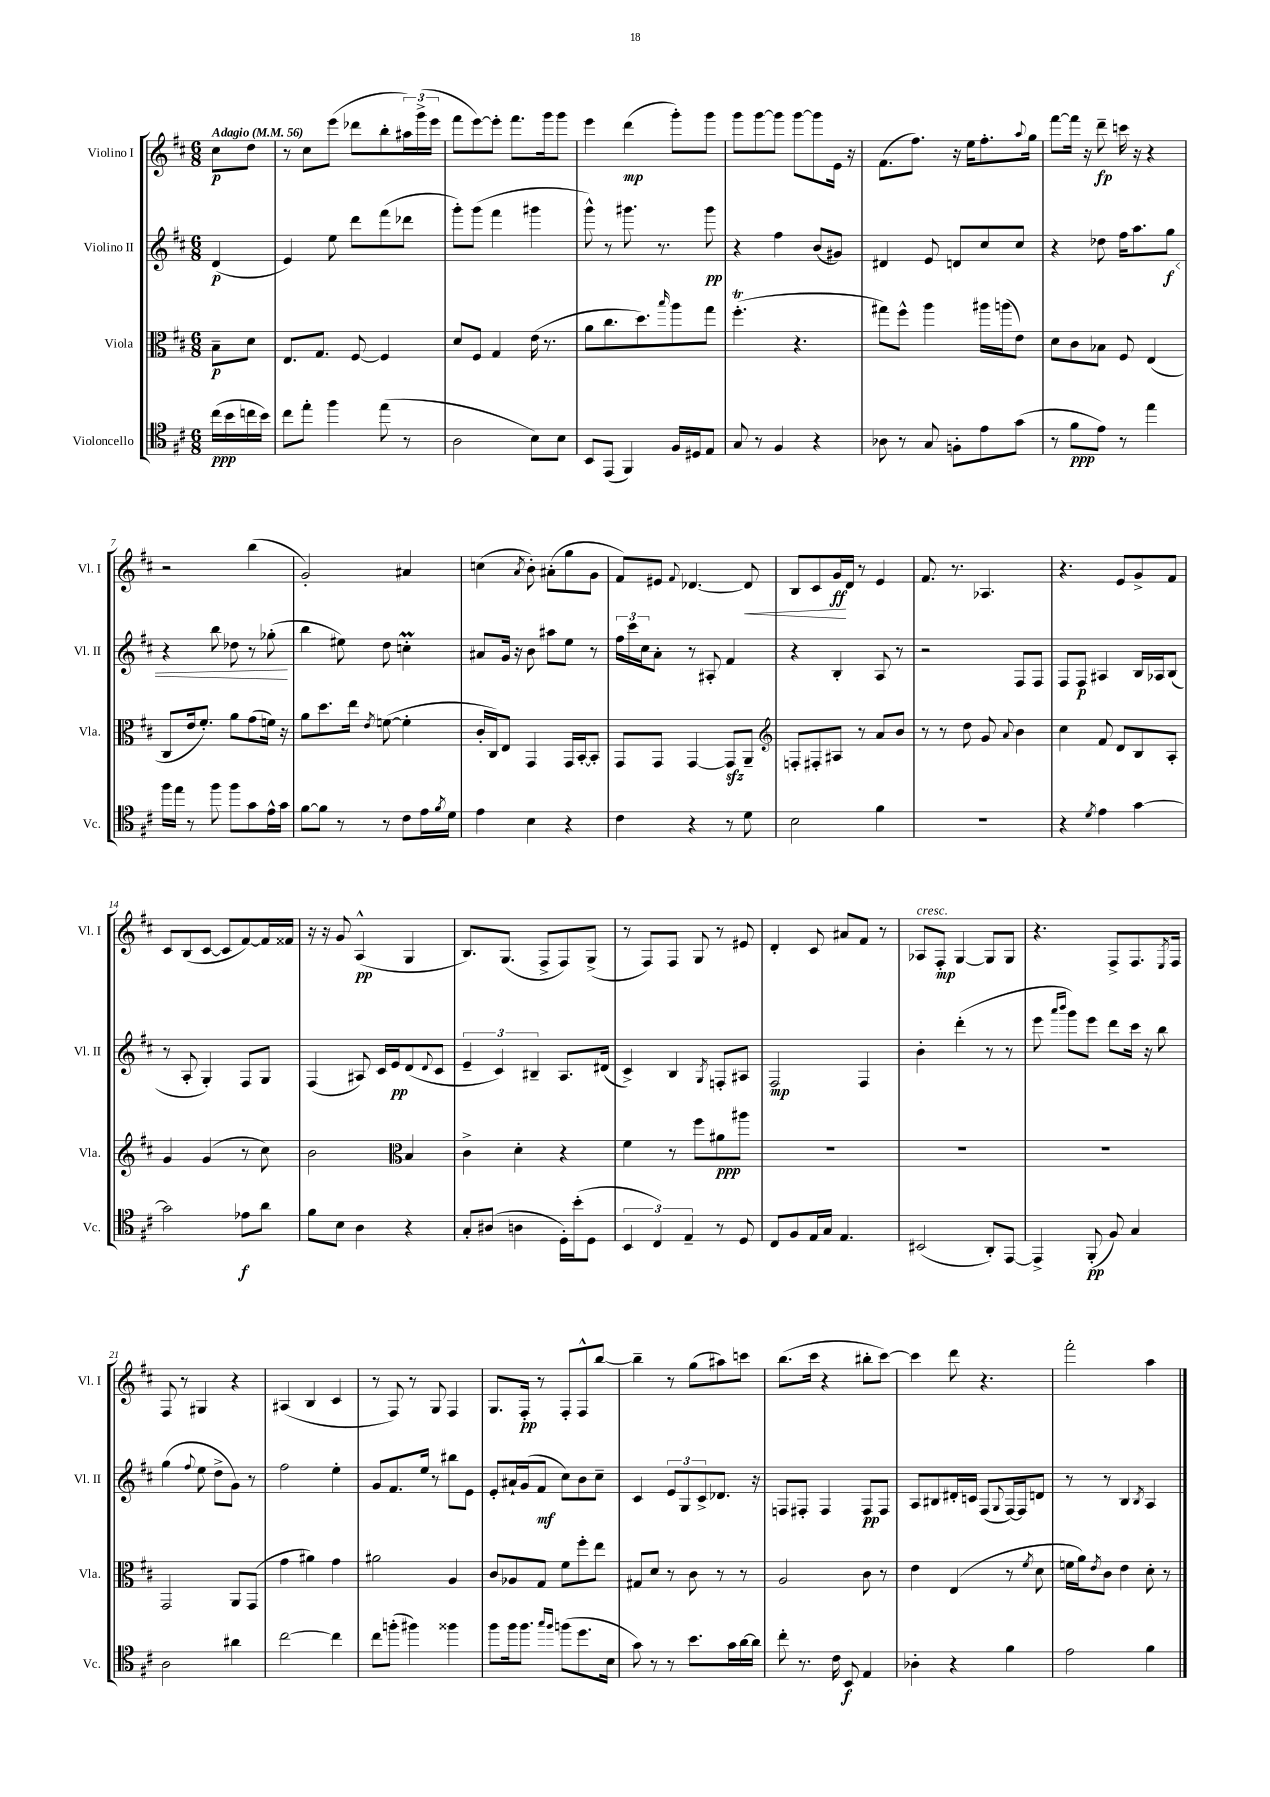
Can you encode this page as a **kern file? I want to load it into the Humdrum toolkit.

**kern	**dynam	**kern	**dynam	**kern	**dynam	**kern	**dynam
*part4	*part4	*part3	*part3	*part2	*part2	*part1	*part1
*staff4	*staff4	*staff3	*staff3	*staff2	*staff2	*staff1	*staff1
*I"Violoncello	*	*I"Viola	*	*I"Violino II	*	*I"Violino I	*
*I'Vc.	*	*I'Vla.	*	*I'Vl. II	*	*I'Vl. I	*
*clefC4	*	*clefC3	*	*clefG2	*	*clefG2	*
*k[f#c#]	*	*k[f#c#]	*	*k[f#c#]	*	*k[f#c#]	*
*M6/8	*	*M6/8	*	*M6/8	*	*M6/8	*
*MM56	*	*MM56	*	*MM56	*	*MM56	*
=	=	=	=	=	=	=	=
!	!	!	!	!	!	!LO:TX:a:B:t=Adagio	!
(16cc#\LL	ppp	8B~\L	p	(4d/	p	8cc#\L	p
16b\	.	.	.	.	.	.	.
16ccn\	.	8d\J	.	.	.	8dd\J	.
16b\JJ)	.	.	.	.	.	.	.
=1	=1	=1	=1	=1	=1	=1	=1
8cc#\L	.	8.E/L	.	4e/)	.	8r	.
8ee'\J	.	.	.	.	.	8cc#\L	.
.	.	8.G/J	.	.	.	.	.
4ff#\	.	.	.	8ee\	.	(8eee\J	.
.	.	[8F#/	.	8ddd\L	.	8ddd-X\L	.
(8ee\	.	4F#/]	.	(8fff#\	.	8bb'\	.
8r	.	.	.	8ddd-X\J	.	24aa#X\L)	.
.	.	.	.	.	.	(24ggg^\	.
.	.	.	.	.	.	24eee\JJ	.
=2	=2	=2	=2	=2	=2	=2	=2
2A\	.	8d/L	.	8ggg'\L)	.	8fff#\L	.
.	.	8F#/J	.	(8ggg\J	.	[8eee\)	.
.	.	4G/	.	4fff#\	.	8eee'\J]	.
.	.	.	.	.	.	8.fff#\L	.
8B\L)	.	(16e\	.	4ggg#X\	.	.	.
.	.	8.r	.	.	.	16ggg\k	.
8B\J	.	.	.	.	.	8ggg\J	.
=3	=3	=3	=3	=3	=3	=3	=3
8BB/L	.	8a\L	.	8ggg^^\)	.	4eee\	.
(8EE/J	.	8.cc#\	.	8r	.	.	.
4FF#/)	.	.	.	8.ggg#X\	.	(4ddd\	mp
.	.	8.dd\)	.	.	.	.	.
.	.	.	.	8.r	.	.	.
.	.	16qqbb/	.	.	.	.	.
16F#/LL	.	8aa\	.	.	.	8ggg'\L)	.
16D#X/J	.	.	.	.	.	.	.
8E/J	.	8gg\J	.	8ggg#\	pp	8ggg\J	.
=4	=4	=4	=4	=4	=4	=4	=4
8G/	.	(4.ff#t'\	.	4r	.	8ggg\L	.
8r	.	.	.	.	.	[8ggg\	.
4F#/	.	.	.	4ff#\	.	8ggg\J]	.
.	.	4.r	.	.	.	[8ggg\L	.
4r	.	.	.	(8b/L	.	8ggg\]	.
.	.	.	.	8g#X/J)	.	16e\Jk	.
.	.	.	.	.	.	16r	.
=5	=5	=5	=5	=5	=5	=5	=5
8A-X\	.	8gg#X\L)	.	4d#X/	.	(8.f#\L	.
8r	.	8ff#^^\J	.	.	.	.	.
.	.	.	.	.	.	8.ff#\J)	.
8G/	.	4aa\	.	8e/	.	.	.
8Fn'\L	.	.	.	8dn/L	.	16r	.
.	.	.	.	.	.	16ee\KL	.
8e\	.	16aa#X\LL	.	8cc#/	.	8.ff#'\	.
.	.	(16aan\J	.	.	.	.	.
(8g\J	.	8e\J)	.	8cc#/J	.	.	.
.	.	.	.	.	.	8qqaa/	.
.	.	.	.	.	.	16gg\Jk	.
=6	=6	=6	=6	=6	=6	=6	=6
8r	.	8d\L	.	4r	.	[8fff#\L	.
8f#\L	ppp	8c#\	.	.	.	16fff#\Jk]	.
.	.	.	.	.	.	16r	.
8e\J)	.	8B-X\J	.	8dd-X\	.	8ddd~\	fp
8r	.	8F#/	.	16ff#\KL	.	16cccn\	.
.	.	.	.	8.aa\	.	16r	.
4ee\	.	(4E/	.	.	.	4r	.
!	!	!	!	!	!LO:HP:b	!	!
.	.	.	.	8gg\J	< f	.	.
!!LO:LB:g=z
=7	=7	=7	=7	=7	=7	=7	=7
16ff#\LL	.	8C#/L	.	4r	.	2r	.
16ee\JJ	.	.	.	.	.	.	.
8r	.	16e/k	.	.	.	.	.
.	.	8.f#'/J)	.	.	.	.	.
8ff#\	.	.	.	8bb\	.	.	.
8ff#\L	.	8a\L	.	8dd-X\	.	.	.
8g\	.	(8g\	.	8r	.	(4bb\	.
16e^^\L	.	16fn\Jk)	.	(8gg-X'\	.	.	.
16g\JJ	.	16r	.	.	.	.	.
.	.	.	.	.	[	.	.
=8	=8	=8	=8	=8	=8	=8	=8
[8f#\L	.	8a\L	.	4bb\	.	2g'/)	.
8f#\J]	.	8.dd\	.	.	.	.	.
8r	.	.	.	8ee#X\)	.	.	.
.	.	16ee\Jk	.	.	.	.	.
.	.	8qe/	.	.	.	.	.
8r	.	([8fn\	.	8dd\	.	.	.
8c#\L	.	4f'\]	.	4ccnM'\	.	4a#X/	.
16e\L	.	.	.	.	.	.	.
8qf#/	.	.	.	.	.	.	.
16d\JJ	.	.	.	.	.	.	.
=9	=9	=9	=9	=9	=9	=9	=9
4e\	.	16c#'/LL	.	8a#X/L	.	(4ccn\	.
.	.	16C#/J)	.	.	.	.	.
.	.	8E/J	.	16g/Jk	.	.	.
.	.	.	.	16r	.	.	.
.	.	.	.	.	.	8qa/	.
4B\	.	4GG/	.	8b\	.	8b'\)	.
.	.	.	.	8aa#X\L	.	(8a#X'\L	.
4r	.	16GG/LL	.	8ee\J	.	8gg\	.
.	.	[16BB'/J	.	.	.	.	.
.	.	8BB'/J]	.	8r	.	8g\J	.
=10	=10	=10	=10	=10	=10	=10	=10
4c#\	.	8GG/L	.	24ff#\LL	.	8f#/L)	.
.	.	.	.	24ccc#\	.	.	.
.	.	.	.	24cc#\J	.	.	.
.	.	8GG/J	.	8a'\J	.	8e#X/J	.
.	.	.	.	.	.	8qqf#/	.
4r	.	[4GG/	.	8r	.	[4.d-X/	.
.	.	.	.	8A#X'/	.	.	.
8r	.	8GGzz/L]	.	4f#/	.	.	.
!	!	!	!	!	!	!	!LO:HP:b
8d\	.	8AA~/J	.	.	.	8d-/]	<
=11	=11	=11	=11	=11	=11	=11	=11
*	*	*clefG2	*	*	*	*	*
2B\	.	8Fn'/L	.	4r	.	8B/L	.
.	.	8F#X'/	.	.	.	8c#/	.
.	.	8A#X/J	.	4B'/	.	16g/L	ff
.	.	.	.	.	.	16d/JJ	[
.	.	8r	.	.	.	8r	.
4f#\	.	8a/L	.	8A/	.	4e/	.
.	.	8b/J	.	8r	.	.	.
=12	=12	=12	=12	=12	=12	=12	=12
2.r	.	8r	.	2r	.	8.f#/	.
.	.	8r	.	.	.	.	.
.	.	.	.	.	.	8.r	.
.	.	8dd\	.	.	.	.	.
.	.	8g/	.	.	.	4.A-X/	.
.	.	8qqa/	.	.	.	.	.
.	.	4b\	.	8F#/L	.	.	.
.	.	.	.	8F#/J	.	.	.
=13	=13	=13	=13	=13	=13	=13	=13
4r	.	4cc#\	.	8F#/L	.	4.r	.
.	.	.	.	8F#/J	p	.	.
8qd/	.	.	.	.	.	.	.
4e\	.	8f#/	.	4A#X/	.	.	.
.	.	8d/L	.	.	.	8e/L	.
[4g\	.	8B/	.	16B/LL	.	8g^/	.
.	.	.	.	16A-X/J	.	.	.
.	.	8A'/J	.	(8B/J	.	8f#/J	.
!!LO:LB:g=z
=14	=14	=14	=14	=14	=14	=14	=14
2g\]	.	4g/	.	8r	.	8c#/L	.
.	.	.	.	8A'/	.	(8B/	.
.	.	(4g/	.	4G'/)	.	[8c#/J	.
.	.	.	.	.	.	8c#/L]	.
8e-X\L	f	8r	.	8F#/L	.	[8f#/)	.
8a\J	.	8cc#\)	.	8G/J	.	16f#/L]	.
.	.	.	.	.	.	16f##X/JJ	.
=15	=15	=15	=15	=15	=15	=15	=15
8f#\L	.	2b\	.	(4F#/	.	16r	.
.	.	.	.	.	.	16r	.
8B\J	.	.	.	.	.	8g/	.
4A\	.	.	.	8A#X/)	.	(4A^^/	pp
.	.	.	.	16c#/LL	.	.	.
.	.	.	.	16e/J	pp	.	.
*	*	*clefC3	*	*	*	*	*
4r	.	4B/	.	(8d/	.	4G/	.
.	.	.	.	8qqd/	.	.	.
.	.	.	.	8c#/J	.	.	.
=16	=16	=16	=16	=16	=16	=16	=16
8G'/L	.	4c#^\	.	6e~/	.	8.B/L)	.
(8A#X/J	.	.	.	.	.	.	.
.	.	.	.	6c#/)	.	.	.
.	.	.	.	.	.	(8.G/J	.
4An\	.	4d'\	.	.	.	.	.
.	.	.	.	6B#X~/	.	.	.
.	.	.	.	.	.	8F#^/L	.
16D'\LL)	.	4r	.	8.A/L	.	8F#/)	.
(16b'\J	.	.	.	.	.	.	.
8D\J	.	.	.	.	.	(8G^/J	.
.	.	.	.	(16d#X/Jk	.	.	.
=17	=17	=17	=17	=17	=17	=17	=17
6BB/	.	4f#\	.	4c#^/)	.	8r	.
.	.	.	.	.	.	8F#/L)	.
6C#/)	.	.	.	.	.	.	.
.	.	8r	.	4B/	.	8F#/J	.
6E~/	.	.	.	.	.	.	.
.	.	8ff#\L	.	.	.	8G/	.
.	.	.	.	8qG/	.	.	.
8r	.	8a#X\	ppp	8Fn'/L	.	8r	.
8D/	.	8aa#X\J	.	8A#X/J	.	8e#X/	.
=18	=18	=18	=18	=18	=18	=18	=18
8C#/L	.	2.r	.	2F#/	mp	4d'/	.
8F#/	.	.	.	.	.	.	.
16E/L	.	.	.	.	.	8c#/	.
16G/JJ	.	.	.	.	.	.	.
4.E/	.	.	.	.	.	8a#X/L	.
.	.	.	.	4F#/	.	8f#/J	.
.	.	.	.	.	.	8r	.
=19	=19	=19	=19	=19	=19	=19	=19
!	!	!	!	!	!	!LO:TX:a:i:t=cresc.	!
(2BB#X/	.	2.r	.	4b'\	.	8A-X/L	.
.	.	.	.	.	.	8F#'/J	mp
.	.	.	.	(4ddd'\	.	[4G/	.
8AA'/L)	.	.	.	8r	.	8G/L]	.
[8EE/J	.	.	.	8r	.	8G/J	.
=20	=20	=20	=20	=20	=20	=20	=20
4EE^/]	.	2.r	.	8eee\	.	4.r	.
.	.	.	.	16qqaaa/LL	.	.	.
.	.	.	.	16qqbbb/JJ	.	.	.
.	.	.	.	8ggg\L)	.	.	.
(8FF#'/	pp	.	.	8eee\J	.	.	.
8F#/)	.	.	.	8ddd\L	.	8F#^/L	.
4G/	.	.	.	16ccc#\Jk	.	8.F#/	.
.	.	.	.	16r	.	.	.
.	.	.	.	8bb\	.	.	.
.	.	.	.	.	.	8qE/	.
.	.	.	.	.	.	16F#/Jk	.
!!LO:LB:g=z
=21	=21	=21	=21	=21	=21	=21	=21
2A\	.	2GG/	.	(4gg\	.	8F#/	.
.	.	.	.	.	.	8r	.
.	.	.	.	8qqff#/	.	.	.
.	.	.	.	8ee\	.	4G#X/	.
.	.	.	.	8dd^\L	.	.	.
4a#X\	.	8AA/L	.	8g\J)	.	4r	.
.	.	(8GG/J	.	8r	.	.	.
=22	=22	=22	=22	=22	=22	=22	=22
[2cc#\	.	4g\	.	2ff#\	.	(4A#X/	.
.	.	4a#X\)	.	.	.	4B/	.
4cc#\]	.	4g\	.	4ee'\	.	4c#/	.
=23	=23	=23	=23	=23	=23	=23	=23
8cc#\L	.	2a#X\	.	8g/L	.	8r	.
(8ffn'\J	.	.	.	8.f#/	.	8F#/)	.
4ff#X\)	.	.	.	.	.	8r	.
.	.	.	.	16ee/Jk	.	.	.
.	.	.	.	8r	.	8G/	.
4ff##X\	.	4A/	.	8bb#X\L	.	4F#/	.
.	.	.	.	8e\J	.	.	.
=24	=24	=24	=24	=24	=24	=24	=24
8ff#\L	.	8c#/L	.	8e'/L	.	8.G/L	.
16ff#\k	.	8A-X/	.	16a#X`/L	.	.	.
8.ff#\J	.	.	.	(16g/J	.	16F#'/Jk	pp
.	.	8G/J	.	8f#/J	mf	8r	.
16qqgg/LL	.	.	.	.	.	.	.
16qqff#/JJ	.	.	.	.	.	.	.
(8ffn\L	.	8f#\L	.	8cc#\L)	.	8F#'/L	.
8.dd\	.	8ff#'\	.	8b\	.	8F#^^/	.
.	.	8ee\J	.	8cc#~\J	.	[8bb/J	.
16B\Jk	.	.	.	.	.	.	.
=25	=25	=25	=25	=25	=25	=25	=25
8g\)	.	8G#X/L	.	4c#/	.	4bb~\]	.
8r	.	8d/J	.	.	.	.	.
8r	.	8r	.	12e/L	.	8r	.
.	.	.	.	12G/	.	.	.
8.b\L	.	8c#\	.	.	.	(8gg\L	.
.	.	.	.	12c#^/	.	.	.
.	.	8r	.	8.d-X/J	.	8aa#X\)	.
16g\L	.	.	.	.	.	.	.
[16a\	.	8r	.	.	.	8cccn\J	.
16a\JJ]	.	.	.	16r	.	.	.
=26	=26	=26	=26	=26	=26	=26	=26
8cc#'\	.	2A/	.	8Fn/L	.	(8.bb\L	.
8.r	.	.	.	8F#X'/J	.	.	.
.	.	.	.	.	.	16ccc#\Jk	.
.	.	.	.	4F#/	.	4r	.
16c#\	.	.	.	.	.	.	.
8BB/	f	.	.	.	.	.	.
4E/	.	8c#\	.	8F#/L	pp	8bb#X'\L	.
.	.	8r	.	8F#/J	.	[8ccc#\J)	.
=27	=27	=27	=27	=27	=27	=27	=27
4A-X'\	.	4e\	.	8A/L	.	4ccc#\]	.
.	.	.	.	8B#X/	.	.	.
4r	.	(4E/	.	16d#X'/L	.	8ddd\	.
.	.	.	.	16cn/JJ	.	.	.
.	.	.	.	(8F#/L	.	4.r	.
.	.	.	.	8qqG/	.	.	.
4f#\	.	8r	.	[16F#/L)	.	.	.
.	.	.	.	16F#/J]	.	.	.
.	.	8qf#/	.	.	.	.	.
.	.	8d\	.	8dn/J	.	.	.
=28	=28	=28	=28	=28	=28	=28	=28
2e\	.	16fn\LL	.	8r	.	2fff#'\	.
.	.	16a\J)	.	.	.	.	.
.	.	8qe/	.	.	.	.	.
.	.	8c#\J	.	8r	.	.	.
.	.	4e\	.	4B/	.	.	.
.	.	.	.	8qB/	.	.	.
4f#\	.	8d'\	.	4A/	.	4aa\	.
.	.	8r	.	.	.	.	.
==	==	==	==	==	==	==	==
*-	*-	*-	*-	*-	*-	*-	*-
